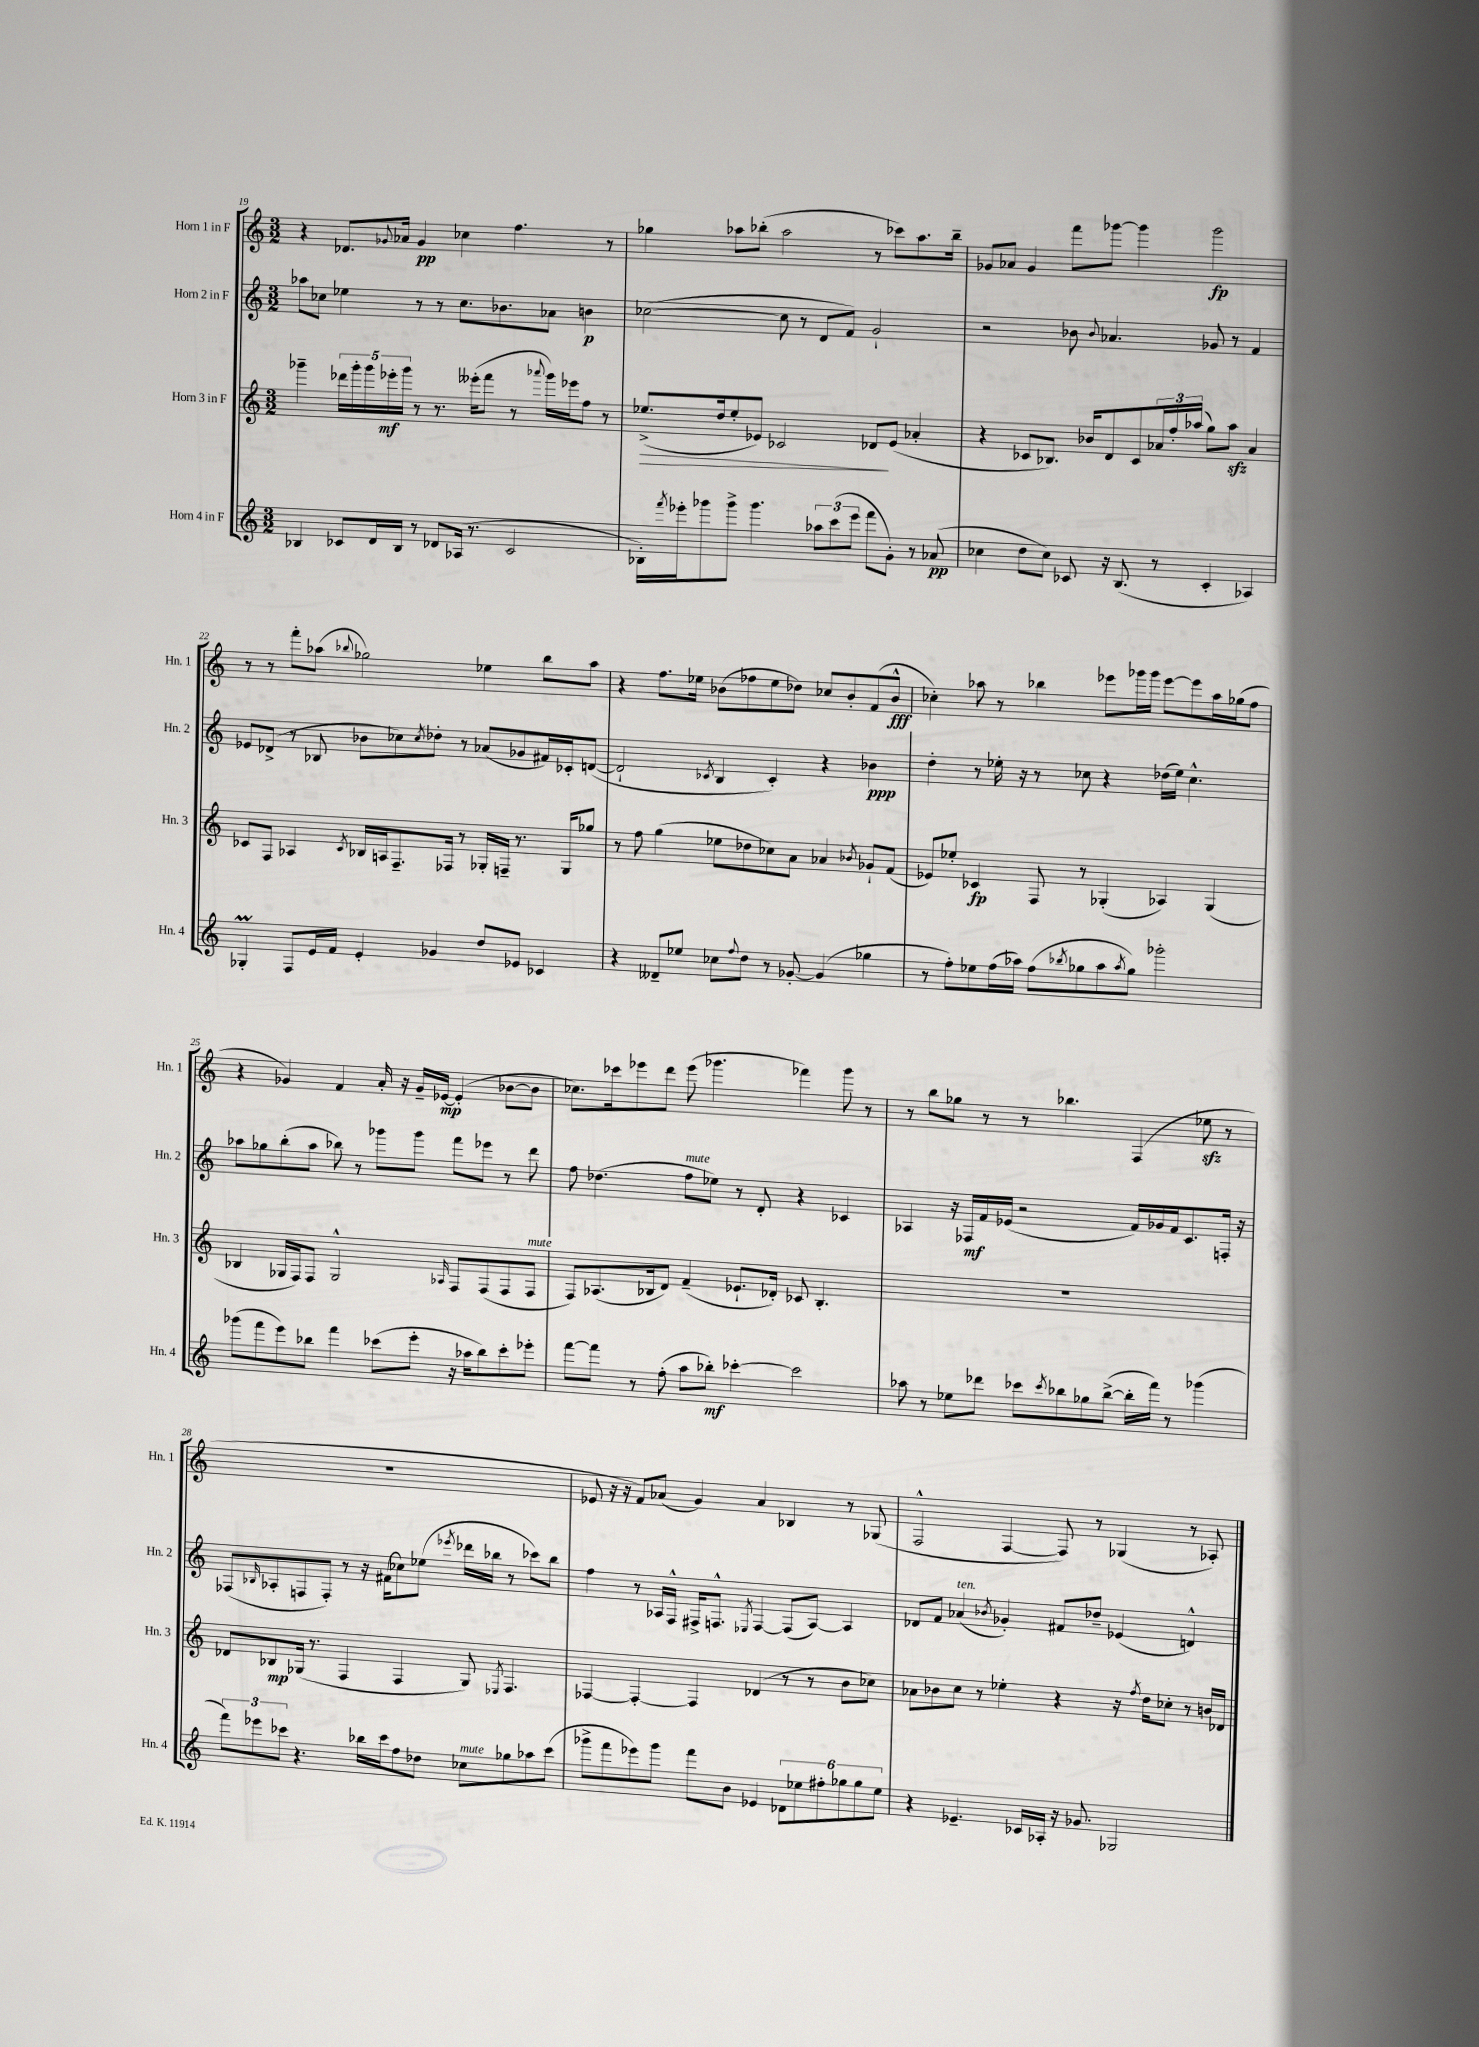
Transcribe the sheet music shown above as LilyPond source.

<<
\new StaffGroup <<
\new Staff = "s0" \with { instrumentName = "Horn 1 in F" shortInstrumentName = "Hn. 1" } {
    \clef treble \key c \major \numericTimeSignature \time 3/2
    r4 des'8. \appoggiatura { ges'8 } aes'16 ges'4\pp ces''4 f''4. r8 |
    ges''4 aes''8 bes''8-.( aes''2 r8 ces'''8) aes''8. bes''16-- |
    ges'8 aes'8 ges'4 f'''8 ges'''8~ ges'''4 ges'''2\fp |
    r8 r8 f'''8-. aes''8( \appoggiatura { bes''8 } ges''2) ees''4 bes''8 aes''8 |
    r4 f''8. ees''16 bes'8( fes''8 ees''8 des''8) ces''8 bes'8-. f'8( bes'8-^\fff |
    ces''4-.) aes''8 r8 bes''4 ees'''8 ges'''16 ges'''16 ees'''8~ ees'''8 aes''16 ges''16( f''8 |
    r4 ges'4) f'4 a'16-. r16 ges'16-- ees'16~\mp ees'4-.( bes'8~ bes'8 |
    ces''8.) ces'''16 ees'''8 d'''8 ees'''8( ges'''4. fes'''4) ges'''8 r8 |
    r8 b''8 ges''8 r8 r8 bes''4. f4( ees''8\sfz r8 |
    R1. |
    ees'8 r16 r16 f'8) aes'8( g'4) aes'4 bes4 r8 ges8( |
    f2-^ f4~ f8) r8 ges4( r8 aes8-.) \bar "|." |
}
\new Staff = "s1" \with { instrumentName = "Horn 2 in F" shortInstrumentName = "Hn. 2" } {
    \clef treble \key c \major \numericTimeSignature \time 3/2
    aes''8 ces''8 ees''4 r8 r8 ces''8. bes'8. aes'8 b'4\p |
    ces''2~( ces''8 r8 d'8 f'8) g'2-! |
    r2 bes'8 \appoggiatura { bes'8 } aes'4. ges'8 r8 f'4 |
    ees'8 des'8->( r8 bes8 bes'8 ces''8) \acciaccatura { ces''8 } des''8-. r8 aes'8( ges'8 fis'16) ces'16-. d'8~( |
    d'2-! \acciaccatura { ces'8 } b4 ces'4-.) r4 bes'4\ppp |
    d''4-. r8 ees''16-. r16 r8 ces''8 r4 des''16( ees''16) ces''4.-^ |
    aes''8 ges''8 b''8-.( aes''8 bes''8) r8 ges'''8 ges'''8 f'''8 ees'''8 r8 d'''8 |
    f''8 des''4.( f''8^\markup { \italic "mute" } ees''8) r8 d'8-. r4 ces'4 |
    aes4 r16 fes16\mf f'16 ees'16( r2 f'16) ges'16 f'16 c'8. f16-. r16 |
    fes8( \grace { bes16 } aes8-. f8 f8-.) r8 r16 fis'16( ces''8) ees''8( \acciaccatura { ees'''8 } des'''16 bes''16 r8 ces'''8) bes''8 |
    f''4 r8 aes16 f16-^ fis16-> f8.-^ \acciaccatura { ees8 } f4~ f8( aes8~) aes4 |
    des'8 f'8 aes'4^\markup { \italic "ten." }( \acciaccatura { bes'8 } ges'4-.) fis'8 des''8-- ees'4( d'4-^) \bar "|." |
}
\new Staff = "s2" \with { instrumentName = "Horn 3 in F" shortInstrumentName = "Hn. 3" } {
    \clef treble \key c \major \numericTimeSignature \time 3/2
    ges'''4-- \tuplet 5/4 { des'''16 ges'''16-. ges'''16 ees'''16-.\mf ges'''16 } r8 r8. eeses'''16-.( f'''8 r8 \appoggiatura { aes'''8 } ges'''16) ees'''16 f''8 r8 |
    ees''8.->\>( d''16 ees''8-. ees'8) ces'2 des'8\! ees'8( aes'4-. |
    r4 ces'8 bes8.) bes'16 d'8 ces'8 \tuplet 3/2 { aes'16 f''16-. aes''16( } g''8) aes''8\sfz aes'4 |
    ces'8 f8 aes4 \acciaccatura { ces'8 } bes16 a16 f8.-- fes16 r8 ges16-. f16-- r8. ges16 ges''8 |
    r8 f''8 g''4( ees''8 des''8 ces''8) a'8 aes'4 \acciaccatura { bes'8 } ges'8-! f'8( |
    ees'8) ees''8-. ces'4\fp f8 r8 ges4-.( aes4) ges4( |
    bes4 ges16 f16) f8 ges2-^ \grace { aes16 } f8 f8( f8 f8^\markup { \italic "mute" } |
    f8) aes8.( bes16 d'8) f'4--( ees'8.-! des'16-.) ces'8 bes4.-. |
    R1. |
    des'8 bes8\mp ges16( r8. f4 f4 ges8) \acciaccatura { ees8 } f4. |
    fes4~ fes4~-. fes4 des'4( r8 r8 b'8 ces''8) |
    aes'8 bes'8 c''8 r8 ees''4-. r4 r16 \acciaccatura { f''8 } d''16 ces''8-. r8 b'16 des'16 \bar "|." |
}
\new Staff = "s3" \with { instrumentName = "Horn 4 in F" shortInstrumentName = "Hn. 4" } {
    \clef treble \key c \major \numericTimeSignature \time 3/2
    bes4 ces'8 d'16 bes16 r8 des'8 aes16( r8. ces'2 |
    bes16-.) \acciaccatura { f'''8 } ees'''16-. ges'''8 ges'''8-> ges'''4. \tuplet 3/2 { aes''8 c'''8( ees'''8 } f'''8 g'8-.) r8 aes'8\pp( |
    ces''4 d''8 ces''8) ces'8 r16 b8.( r8 ces'4-. aes4) |
    ges4-.\prall f8 e'16 f'16 e'4-. ges'4 d''8 ees'8 ces'4 |
    r4 deses'8-- ees''8 ces''8 \appoggiatura { f''8 } d''8 r8 ges'8~-. ges'4( ges''4 |
    r8 f''8-.) ees''8 f''16( aes''16) f''8( \acciaccatura { bes''8 } ges''8 aes''8 \acciaccatura { aes''8 } ges''8) ges'''2-. |
    ges'''8( f'''8 e'''8) bes''8 f'''4 ces'''8( e'''8-. r16 aes''16 bes''8) ces'''8-. ees'''8-. |
    f'''8~ f'''8 r8 f''8-.( a''8 bes''8-.\mf) ces'''4~-. ces'''2 |
    aes''8 r8 ees''8 des'''8 ces'''8 \acciaccatura { ces'''8 } bes''8 ges''8 bes''8~->( bes''16-. f'''16) r8 ges'''4( |
    \tuplet 3/2 { f'''8) ees'''8 ces'''8 } r4. bes''16 ces'''16 f''8 des''8 ces''8^\markup { \italic "mute" } ges''8 aes''8 ces'''8( |
    ges'''8-> f'''8 ees'''8) ges'''8 f'''8 b'8 ees'4 \tuplet 6/4 { des'8 ees''8 fis''8-. ges''8 ges''8 ees''8 } |
    r4 ees'4.-- ces'16 aes16-. r16 ges'8. ges2 \bar "|." |
}
>>
>>
\layout { \context { \Score currentBarNumber = #19 } }
